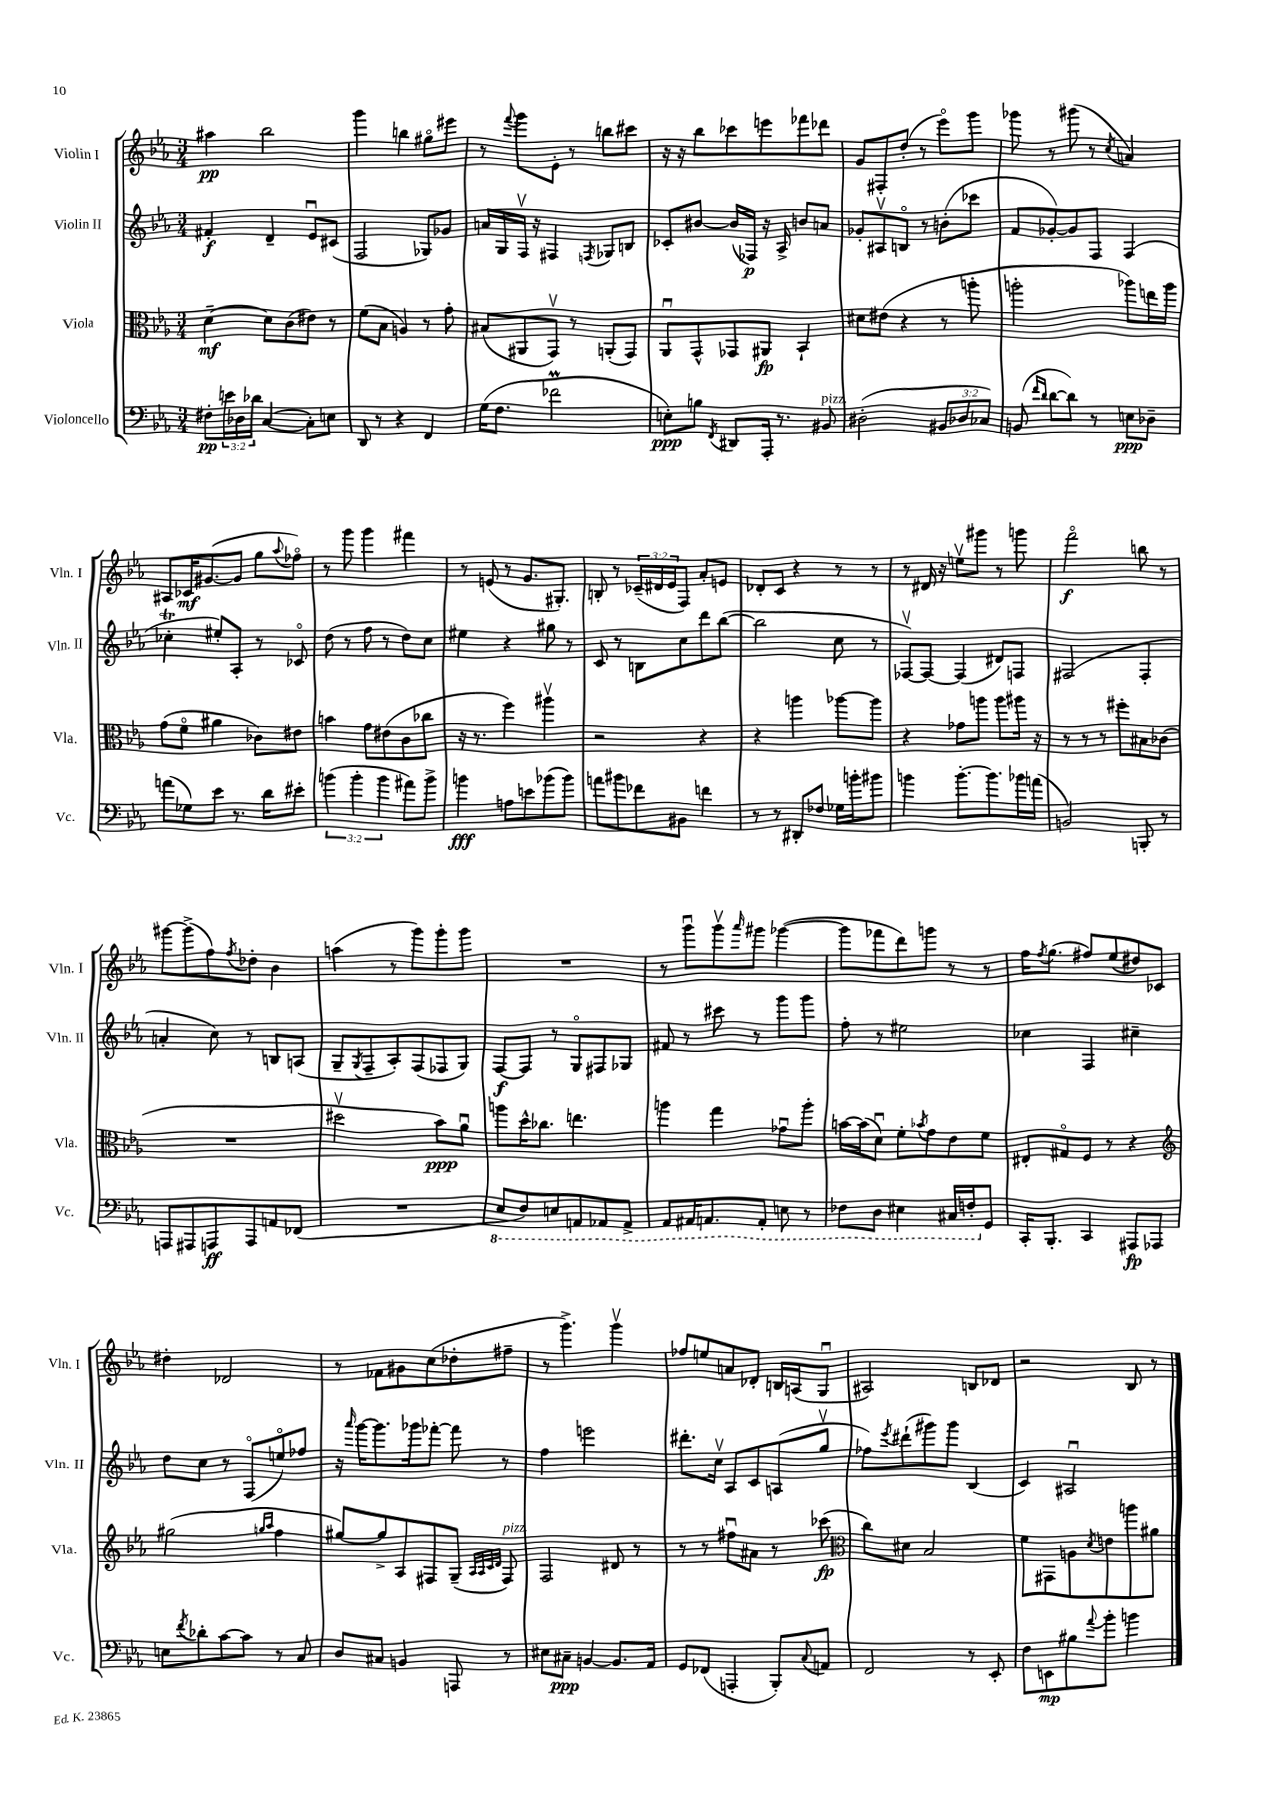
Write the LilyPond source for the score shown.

<<
\new StaffGroup <<
\new Staff = "s0" \with { instrumentName = "Violin I" shortInstrumentName = "Vln. I" } {
    \clef treble \key ees \major \numericTimeSignature \time 3/4 \override Staff.TupletNumber.text = #tuplet-number::calc-fraction-text
    ais''4\pp bes''2 |
    g'''4 b''4 gis''8\flageolet eis'''8 |
    r8 \appoggiatura { f'''8 } g'''8 ees'8-. r8 b''8 cis'''8 |
    r16 r16 bes''8 ces'''8 e'''8 fes'''8 des'''8 |
    g'8 fis8-. d''8-.( r8 ees'''8\flageolet) g'''8 |
    ges'''8 r8 gis'''8( r8 \acciaccatura { c''8 } a'4) |
    ais8 ces'16\mf gis'8.~( gis'8 g''8 \appoggiatura { aes''8 } fes''8\flageolet) |
    r8 g'''8 g'''4 fis'''4 |
    r8 e'8( r8 g'8. gis8.-.) |
    b8-. r8 \tuplet 3/2 { ces'16--( dis'16 ees'16 } f8) aes'8-. e'8 |
    des'8-. c'8 r4 r8 r8 |
    r8 dis'16 r16 e''8\upbow gis'''8 r8 g'''8 |
    f'''2\flageolet\f b''8 r8 |
    gis'''8~ gis'''8->( f''8) \acciaccatura { f''8 } des''8-. bes'4 |
    a''4( r8 g'''8) g'''8-. g'''8 |
    R2. |
    r8 g'''8\downbow g'''8\upbow \grace { aes'''16 } gis'''8 ges'''4~( |
    ges'''8 fes'''8 d'''8) g'''8 r8 r8 |
    f''16 \acciaccatura { f''8 } g''8.( fis''8) ees''8( dis''8) ces'8 |
    dis''4-. des'2 |
    r8 fes'8 gis'8 c''8( des''8-. fis''8-- |
    r8 g'''4.->) g'''4\upbow |
    fes''8 e''8 a'8 des'8-. b16 a16( g8\downbow |
    ais2) b8 des'8 |
    r2 bes8 r8 \bar "|." |
}
\new Staff = "s1" \with { instrumentName = "Violin II" shortInstrumentName = "Vln. II" } {
    \clef treble \key ees \major \numericTimeSignature \time 3/4
    fis'4-.\f d'4-- ees'8\downbow cis'8( |
    f2 ges8) ges'8 |
    a'16 g16 f16\upbow r16 fis4 \acciaccatura { f8 } ges8 b8 |
    ces'8-. bis'8~ bis'16( fes16\p) r16 aes16-> b'8 a'8 |
    ges'8-. ais8\upbow b8\flageolet r8 b'8-.( ces'''8 |
    f'8 ges'8~-.) ges'8 f8 f4( |
    ces''4-.\trill eis''8-.) aes8-. r8 ces'8\flageolet |
    d''8( r8 f''8 r8 d''8) c''8 |
    eis''4 r4 gis''8 r8 |
    c'8 r8 b8 c''8 d'''8 bes''8~( |
    bes''2 c''8 r8 |
    fes8~\upbow) fes8~ fes4( dis'8) f8 |
    fis2( fis4-. |
    a'4-. c''8) r8 b8 a8( |
    g8-- \acciaccatura { g8 } f8-- aes8-.) f8( fes8 g8) |
    f8~\f f8 r8 g8\flageolet fis8 ges8 |
    fis'8 r8 cis'''8 r8 g'''8 g'''8 |
    f''8-. r8 eis''2 |
    ces''4 f4 cis''4-- |
    d''8 c''8 r8 f8\flageolet( e''8\flageolet) fes''8 |
    r16 \grace { aes'''16 } g'''16~ g'''8. ges'''16 fes'''8~-. fes'''8 r8 |
    f''4 e'''2 |
    dis'''8.-. c''16\upbow aes8 c'8 a8( g''8\upbow |
    fes''8) \acciaccatura { ees'''8 } dis'''8-!( gis'''8) gis'''8 bes4( |
    c'4) ais2\downbow \bar "|." |
}
\new Staff = "s2" \with { instrumentName = "Viola" shortInstrumentName = "Vla." } {
    \clef alto \key ees \major \numericTimeSignature \time 3/4
    d'4~--\mf d'8 c'8( eis'8) r8 |
    f'8( bes8 a4) r8 g'8-. |
    bis8( ais,8 g,8\upbow) r8 a,8-.( g,8) |
    aes,8\downbow g,8-^ ges,8 ais,8\fp bes,4-! |
    dis'8 eis'8( r4 r8 a''8-. |
    a''2-. aes''8) e''16 aes''16 |
    g'8( f'8\flageolet ais'4 ces'8) eis'8 |
    b'4 g'8 eis'8( c'8 ces''8 |
    r16 r8. f''4) ais''4\upbow |
    r2 r4 |
    r4 a''4 aes''8~ aes''8 |
    r4 ges'8 a''8 a''8 ais''16 r16 |
    r8 r8 r8 fis''8-. bis8 ces'8( |
    R2. |
    dis''2\upbow bes'8\ppp) aes'8\downbow |
    a''8 d''16-^ ces''8. e''4. |
    a''4 g''4 ges'8\downbow a''8-. |
    b'16~ b'16( d'8\downbow) f'8-. \acciaccatura { bes'8 } g'8 ees'8 f'8 |
    eis8-. gis8\flageolet f8 r8 r4 |
    \clef treble gis''2( \grace { g''16 aes''16 } f''4 |
    gis''8~) gis''8-> aes8 fis8 g8--( \grace { aes32 aes32 c'32 d'32 } fis8^\markup { \italic "pizz." }) |
    f2 dis'8 r8 |
    r8 r8 fis''8\downbow ais'8 r8 ces'''8\fp( |
    \clef alto c''8) dis'8 bes2 |
    f'8 gis,8 a8 \acciaccatura { d'8 } e'8 a''8 ais'8 \bar "|." |
}
\new Staff = "s3" \with { instrumentName = "Violoncello" shortInstrumentName = "Vc." } {
    \clef bass \key ees \major \numericTimeSignature \time 3/4 \override Staff.TupletNumber.text = #tuplet-number::calc-fraction-text
    fis8-.\pp \tuplet 3/2 { e'16 des16 des'16 } c4~( c8-.) e8 |
    d,8 r8 r4 f,4 |
    g16( f8. fes'2\prall |
    e8-.\ppp) b8 \acciaccatura { f,8 } dis,8 aes,,16-. r8. bis,8^\markup { \italic "pizz." } |
    dis2-.( \tuplet 3/2 { bis,8 des8 ces8) } |
    b,8( \grace { f'16 d'16 } d'8~ d'8) r8 e8\ppp des8-- |
    a'8( ges8) ees'8 r8. d'16 eis'8-. |
    \tuplet 3/2 { b'4( b'4-. b'4 } ais'8) b'8-> |
    b'4\fff a8 e'8 bes'8( bes'8) |
    a'8 bis'8 fes'8 bis,8 f'4 |
    r8 r8 dis,8-. fes8 ges16 b'16-. bis'8 |
    b'4 b'8.~-. b'8. bes'16 a'16( |
    b,2) b,,8-. r8 |
    a,,8 ais,,8 a,,8\ff a,,8 a,8 fes,8( |
    R2. |
    \ottava #-1 ees,8 f,8) e,8 a,,8 aes,,8 aes,,8-> |
    aes,,8 ais,,16 a,,8. a,,8-. e,8 r8 |
    fes,8 d,8 eis,4 cis,16 f,16-. \ottava #0 g,8 |
    c,16-. bes,,8.-. c,4 ais,,8\fp aes,,8 |
    e8 \acciaccatura { f'8 } des'8-. c'8~ c'8 r8 c8 |
    d8 cis8 b,4 a,,8 r8 |
    eis8 cis8--\ppp b,4~ b,8. aes,16 |
    g,8 fes,8( a,,4-. bes,,8-.) \appoggiatura { c8 } a,8 |
    f,2 r8 ees,8-. |
    f8 e,8\mp bis8 \appoggiatura { aes'8 } bes'8-. b'4 \bar "|." |
}
>>
>>
\layout { \context { \Score \remove "Bar_number_engraver" } }
